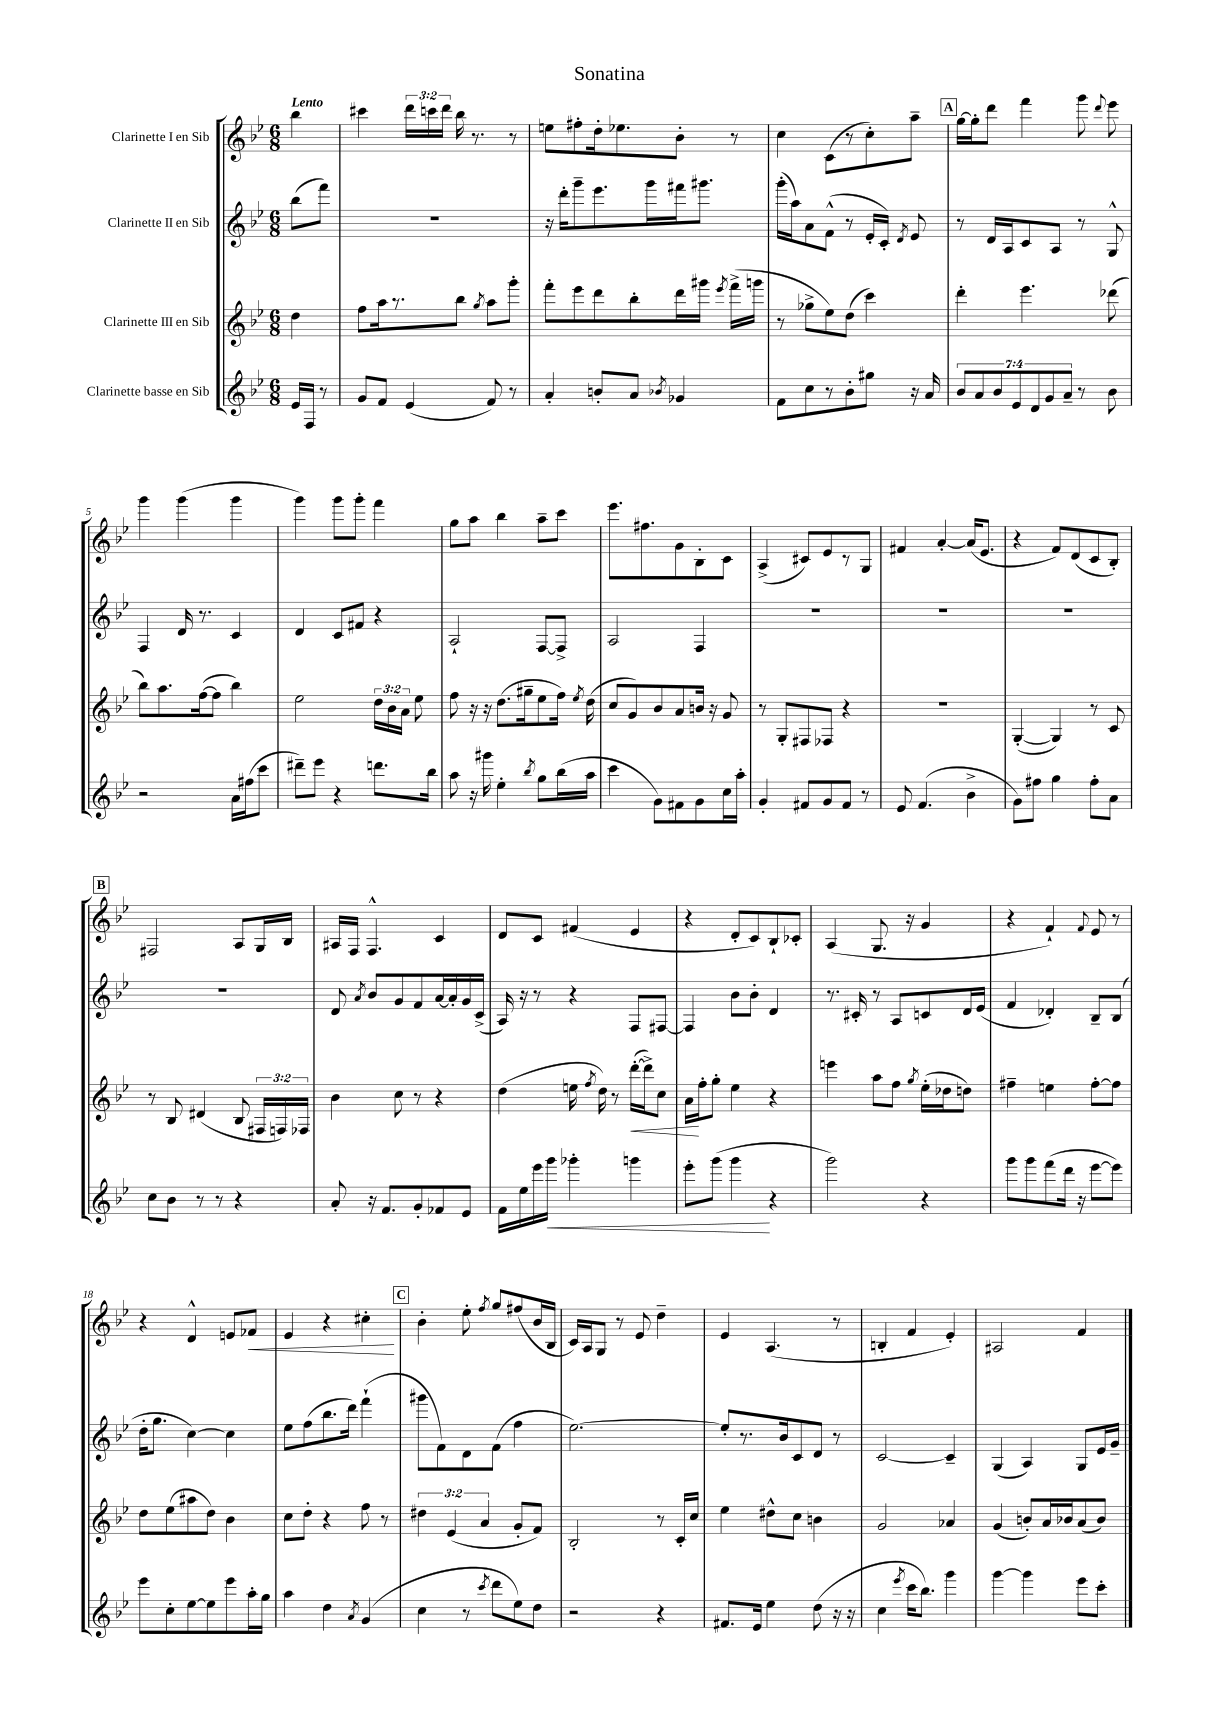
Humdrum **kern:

**kern	**kern	**kern	**kern
*staff4	*staff3	*staff2	*staff1
*clefG2	*clefG2	*clefG2	*clefG2
*k[b-e-]	*k[b-e-]	*k[b-e-]	*k[b-e-]
*M6/8	*M6/8	*M6/8	*M6/8
16e-	4dd	(8bb-	4bb-
16F	.	.	.
8r	.	8fff)	.
=	=	=	=
8g	8ff	2.r	4ccc#
8f	16aa	.	.
.	8.r	.	.
(4e-	.	.	24ddd
.	.	.	24ccc
.	.	.	24ddd
.	8bb-	.	16bb-
.	.	.	8.r
.	8qgg	.	.
8f)	8aa	.	.
8r	8ggg'	.	8r
=	=	=	=
4a'	8fff'	16r	8ee
.	.	16ddd'	.
.	8eee-	8ggg~	8ff#'
8b'	8ddd	8.eee-	16dd'
.	.	.	8.ee-
8a	8bb-'	.	.
.	.	16ggg	.
8qb-	.	.	.
4g-	16ddd	16fff#	8b-'
.	16ggg#	8.ggg#	.
.	8qeee-	.	.
.	(16fff^	.	8r
.	16ggg	.	.
=	=	=	=
8f	8r	(16ggg'	4cc
.	.	16aa)	.
8cc	8gg-^	8a	.
8r	8ee-)	(8f^^	(8c
8b-'	(8dd	8r	8r
8gg#	4ccc)	16e-'	8cc')
.	.	16c')	.
.	.	8qd	.
16r	.	8e-	8aa~
16a	.	.	.
=	=	=	=
14b-	4ddd'	8r	[16gg
.	.	.	16gg']
14a	.	.	.
.	.	16d	8ddd
14b-	.	.	.
.	.	16A	.
14e-	.	.	.
.	4.eee-	8c	4fff
14d	.	.	.
14g	.	.	.
.	.	8A	.
14a~	.	.	.
8r	.	8r	8ggg
.	.	.	8qqddd
8b-	(8ddd-	8G^^	8eee-
=	=	=	=
2r	8bb-)	4F	4ggg
.	8.aa	.	.
.	.	16d	(4ggg
.	([16ff	8.r	.
.	8ff]	.	.
16a	4bb-)	4c	4ggg
(16ff#	.	.	.
8ccc	.	.	.
=	=	=	=
8ddd#~)	2ee-	4d	4ggg)
8eee-	.	.	.
4r	.	8c	8ggg
.	.	8f#	8ggg'
8.ddd	24dd	4r	4fff
.	24b-	.	.
.	24a	.	.
.	8ee-	.	.
16bb-	.	.	.
=	=	=	=
8aa	8ff	2A`	8gg
16r	16r	.	8aa
16ggg#	16r	.	.
4ee-'	(8.dd	.	4bb-
.	16gg#~	.	.
8qbb-	.	.	.
8gg	8ee-	[8F	8aa~
(16bb-	16ff)	8F^]	8ccc
.	8qee-	.	.
16aa	(16dd	.	.
=	=	=	=
4ccc	8cc	2A	8.eee-
.	8g)	.	.
.	.	.	8.ff#
8g)	8b-	.	.
8f#	8a	.	8g
8g	16b	4F	8B-'
.	16r	.	.
16cc	8g	.	8c
16aa'	.	.	.
=	=	=	=
4g'	8r	2.r	(4A^
.	8G'	.	.
8f#	8F#	.	8c#)
8g	8F-	.	8e-
8f#	4r	.	8r
8r	.	.	8G
=	=	=	=
8e-	2.r	2.r	4f#
(4.f	.	.	.
.	.	.	[4a'
4b-^	.	.	(16a]
.	.	.	8.e-
=	=	=	=
8g)	([4G'	2.r	4r
8ff#	.	.	.
4gg	4G])	.	8f)
.	.	.	(8d
8ff#'	8r	.	8c
8a	8c	.	8B-')
=	=	=	=
8cc	8r	2.r	2F#
8b-	8B-	.	.
8r	(4d#	.	.
8r	.	.	.
4r	8B-	.	8A
.	24F#	.	16G
.	24F)	.	.
.	.	.	16B-
.	24F-	.	.
=	=	=	=
8a'	4b-	8d	16A#
.	.	.	16F
.	.	8qa	.
16r	.	8b-	4.F^^
8.f	.	.	.
.	8cc	8g	.
8g'	8r	8f	.
8f-	4r	[16a	4c
.	.	16a']	.
8e-	.	16g	.
.	.	(16c^	.
=	=	=	=
16f	(4dd	16A)	8d
16ee-	.	16r	.
16eee-	.	8r	8c
16ggg	.	.	.
4ggg-'	16ee	4r	(4f#
.	8qff	.	.
.	16dd)	.	.
.	8r	.	.
4ggg	([16ddd'	8F	4e-
.	16ddd^])	.	.
.	8cc	[8F#	.
=	=	=	=
8eee-'	16a	4F#]	4r
.	16ff'	.	.
(8ggg	8gg'	.	.
4ggg	4ee-	8b-	8d'
.	.	8b-'	8c)
4r	4r	4d	8B-`
.	.	.	8c-'
=	=	=	=
2ggg)	4eee	8.r	(4A
.	.	16c#'	.
.	8aa	8r	8.G
.	8ff	8A	.
.	.	.	16r
.	8qgg	.	.
4r	(16ee-'	8c	4g
.	16dd-	.	.
.	8dd)	16d	.
.	.	(16e-	.
=	=	=	=
8ggg	4ff#~	4f	4r
8ggg	.	.	.
(8fff	4ee	4d-')	4f`)
16ddd	.	.	.
16r	.	.	.
.	.	.	8qqf
[8eee-	[8ff#'	8B-~	8e-
8eee-])	8ff#]	(8B-	8r
=	=	=	=
8eee-	8dd	16dd'	4r
.	.	8.gg	.
8cc'	(8ee-	.	.
[8ee-	8aa#	[4cc)	4d^^
8ee-]	8dd)	.	.
8eee-	4b-	4cc]	8e
16aa'	.	.	8f-
16gg	.	.	.
=	=	=	=
4aa	8cc	8ee-	4e-
.	8dd'	(8ff	.
4dd	4r	8.bb-	4r
.	.	16ddd)	.
8qa	.	.	.
(4g	8ff	(4fff`	4cc#'
.	8r	.	.
=	=	=	=
4cc	6dd#	8ggg#	4b-'
.	.	8f)	.
.	(6e-	.	.
8r	.	8d	8ee-'
.	6a	.	.
8qccc	.	.	8qff
8ddd	.	(8f	8gg
8ee-)	8g'	4ff	(8ff#
8dd	8f)	.	16b-
.	.	.	16B-
=	=	=	=
2r	2B-'	[2.ee-)	16c)
.	.	.	16A
.	.	.	8G
.	.	.	8r
.	.	.	8e-
4r	8r	.	4dd~
.	16c'	.	.
.	16cc	.	.
=	=	=	=
8.f#	4ee-	8ee-']	4e-
.	.	8.r	.
16e-	.	.	.
4ee-	8dd#^^	.	(4.A
.	.	16b-	.
.	8cc	8c	.
(8dd	4b	8d	.
16r	.	8r	8r
16r	.	.	.
=	=	=	=
4cc	2g	[2c	4B'
8qeee-	.	.	.
16ccc	.	.	4f
8.bb-)	.	.	.
4ggg	4a-	4c~]	4e-')
=	=	=	=
[4ggg	(4g	(4G	2A#
4ggg]	8b')	4A)	.
.	16a	.	.
.	16b-	.	.
8eee-	(8a	8G	4f
8ccc'	8b-)	16e-	.
.	.	16g~	.
==	==	==	==
*-	*-	*-	*-
